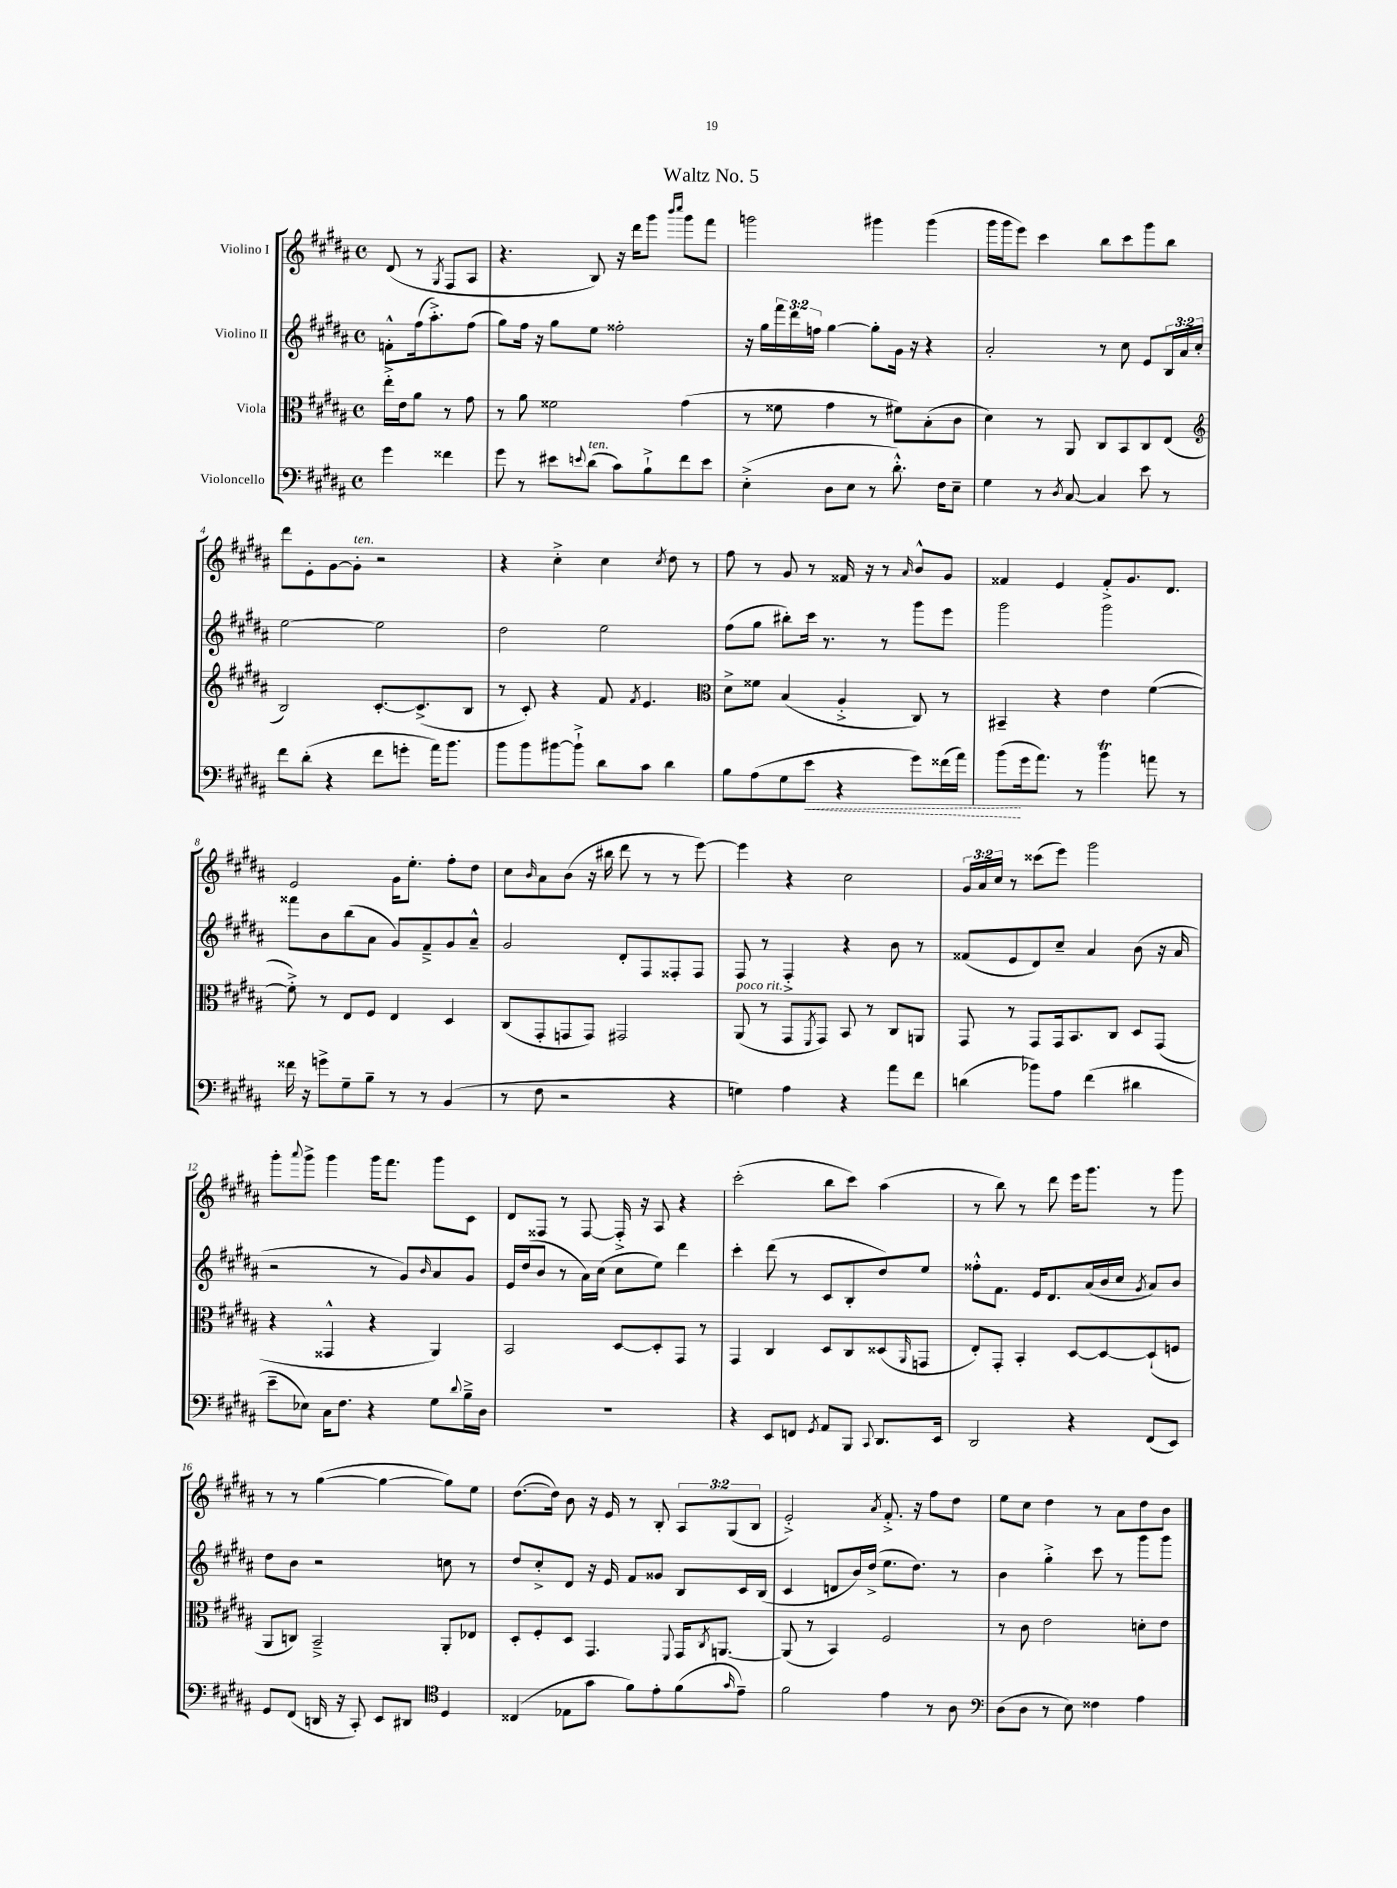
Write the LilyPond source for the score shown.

\header { title = "Waltz No. 5" }
<<
\new StaffGroup <<
\new Staff = "s0" \with { instrumentName = "Violino I" } {
    \clef treble \key b \major \defaultTimeSignature \time 4/4 \override Staff.TupletNumber.text = #tuplet-number::calc-fraction-text \partial 2
    dis'8( r8 \acciaccatura { gis8 } fis8 ais8 |
    r4. b8) r16 dis'''16 gis'''8 \grace { b'''16 cis''''16 } gis'''8 fis'''8 |
    g'''2 gis'''4 gis'''4( |
    gis'''16 gis'''16 e'''8) cis'''4 b''8 cis'''8 gis'''8 b''8 |
    dis'''8 e'8-. gis'8~ gis'8-.^\markup { \italic "ten." } r2 |
    r4 cis''4-.-> cis''4 \acciaccatura { cis''8 } dis''8 r8 |
    fis''8 r8 gis'8 r8 fisis'16 r16 r8 \grace { ais'16 } b'8-^ gis'8 |
    fisis'4 e'4 fisis'8-.-> gis'8. dis'8. |
    e'2 gis'16 e''8.-. fis''8-. dis''8 |
    cis''8 \grace { b'16 } ais'8 b'8( r16 bis''16 dis'''8 r8 r8 e'''8~) |
    e'''4 r4 cis''2 |
    \tuplet 3/2 { gis'16 ais'16 cis''16 } r8 cisis'''8( e'''8) gis'''2 |
    gis'''8-. \appoggiatura { ais'''8 } gis'''8-> gis'''4 gis'''16 fis'''8. gis'''8 cis'8 |
    dis'8 fisis8 r8 fisis8~ fisis16-.-> r16 ais8 r4 |
    cis'''2-.( b''8 cis'''8) ais''4( |
    r8 b''8) r8 dis'''8 e'''16 gis'''8. r8 gis'''8 |
    r8 r8 gis''4~( gis''4~ gis''8) e''8 |
    dis''8.~( dis''16) b'8 r16 e'16 r8 b8-. \tuplet 3/2 { ais8 gis8( b8 } |
    e'2-.->) \acciaccatura { ais'8 } fis'8.-.-> r16 fis''8 dis''8 |
    e''8 cis''8 dis''4 r8 ais'8 dis''8 b'8 \bar "|." |
}
\new Staff = "s1" \with { instrumentName = "Violino II" } {
    \clef treble \key b \major \defaultTimeSignature \time 4/4 \override Staff.TupletNumber.text = #tuplet-number::calc-fraction-text \partial 2
    f'8-.-^ fis''16( ais''8.-.->) fis''8( |
    gis''8) fis''16 r16 gis''8 e''8 fisis''2-. |
    r16 gis''16 \tuplet 3/2 { fis'''16 dis'''16 f''16 } gis''4~ gis''8-. gis'16 r16 r4 |
    ais'2-. r8 cis''8 e'8 \tuplet 3/2 { b16 ais'16 cis''16-. } |
    e''2~ e''2 |
    dis''2 e''2 |
    fis''8( gis''8 bis''8-.) cis'''16 r8. r8 gis'''8 e'''8 |
    gis'''2 gis'''2 |
    fisis'''8 b'8 b''8( ais'8 gis'8) fis'8---> gis'8 ais'8---^ |
    gis'2 dis'8-. fis8 fisis8-. fisis8 |
    fis8 r8 fis4-.-> r4 b'8 r8 |
    fisis'8( e'8 dis'8) cis''8-- ais'4 b'8( r16 ais'16 |
    r2 r8 gis'8) \grace { b'16 } ais'8 gis'8 |
    e'16 dis''16( b'8 r8 ais'16) cis''16( cis''8 e''8) dis'''4 |
    cis'''4-. dis'''8( r8 cis'8 b8-. dis''8) e''8 |
    fisis''8-.-^ fis'8. e'16 dis'8. ais'16( b'16 cis''16 \acciaccatura { gis'8 } ais'8) b'8 |
    dis''8 b'8 r2 c''8 r8 |
    dis''8 cis''8-.-> dis'8 r16 e'16 fis'8 gisis'8 b8 cis'16 b16( |
    cis'4 d'8 b'16) dis''16->( e''8. dis''8.) r8 |
    b'4 gis''4-.-> cis'''8 r8 gis'''8 gis'''8 \bar "|." |
}
\new Staff = "s2" \with { instrumentName = "Viola" } {
    \clef alto \key b \major \defaultTimeSignature \time 4/4 \partial 2
    e''16-.-> e'16 ais'8 r8 gis'8 |
    r8 ais'8 fisis'2 gis'4( |
    r8 fisis'8 gis'4 r8 fis'8) b8-.( cis'8 |
    dis'4) r8 ais,8 cis8 b,8 cis8 e8( |
    \clef treble b2) cis'8.~-. cis'8.->( b8 |
    r8 cis'8-.) r4 fis'8 \acciaccatura { fis'8 } e'4. |
    \clef alto dis'8-> fisis'8 b4( ais4-.-> cis8) r8 |
    bis,4-- r4 e'4 fis'4~( |
    fis'8-.->) r8 e8 fis8 e4 dis4 |
    cis8( gis,8-. g,8 g,8) gis,2 |
    ais,8^\markup { \italic "poco rit." }( r8 gis,8 \acciaccatura { fis,8 } gis,8) b,8 r8 cis8 a,8 |
    gis,8 r8 gis,8 gis,16 b,8. cis8 dis8 gis,8( |
    r4 gisis,4-^ r4 ais,4) |
    b,2 dis8~ dis8-. gis,8 r8 |
    gis,4 cis4 dis8 cis8 disis8( \grace { ais,16 } g,8 |
    e8-.) gis,8-. b,4-. dis8~ dis8~ dis8-!( f8 |
    ais,8 c8) b,2---> ais,8-. ees8 |
    dis8-. fis8-. dis8 gis,4. \appoggiatura { fis,8 } gis,16 \acciaccatura { cis8 } a,8.~ |
    a,8( r8 b,4) fis2 |
    r8 cis'8 e'2 d'8-. e'8 \bar "|." |
}
\new Staff = "s3" \with { instrumentName = "Violoncello" } {
    \clef bass \key b \major \defaultTimeSignature \time 4/4 \partial 2
    gis'4 fisis'4 |
    gis'8 r8 eis'8 \appoggiatura { e'8 } dis'8^\markup { \italic "ten." }( cis'8) b8-!-> fis'8 e'8 |
    e4-.->( dis8 e8 r8 dis'8.-.-^) fis16 e8-- |
    gis4 r8 \acciaccatura { dis8 } cis8~ cis4 e'8 r8 |
    fis'8 dis'8-.( r4 fis'8 g'8-. ais'16) b'8. |
    b'8 b'8 bis'8~ bis'8-!-> dis'8 cis'8 dis'4 |
    b8 ais8( gis8 \once \override Hairpin.style = #'dashed-line e'8\< r4 gis'8) fisis'16( ais'16) |
    b'8\!( gis'16 ais'8.) r8 b'4\trill a'8 r8 |
    fisis'16 r16 g'8-> gis8-- b8-- r8 r8 b,4( |
    r8 fis8 r2 r4 |
    g4) ais4 r4 ais'8 fis'8 |
    d'4( bes'8) ais8 fis'4( dis'4 |
    e'8-- ees8) cis16 fis8. r4 gis8 \appoggiatura { dis'8 } b16---> dis16 |
    R1 |
    r4 e,8 f,8 \acciaccatura { gis,8 } ais,8 b,,8 \appoggiatura { cis,8 } dis,8. e,16 |
    dis,2 r4 fis,8( e,8) |
    gis,8 fis,8( d,16 r16 cis,8-.) e,8 dis,8 \clef tenor dis4 |
    cisis4( ees8 gis'8 fis'8) e'8-. fis'8( \grace { gis'16 } e'8--) |
    fis'2 e'4 r8 ais8 |
    \clef bass dis8( dis8 r8 e8) fisis4 ais4 \bar "|." |
}
>>
>>
